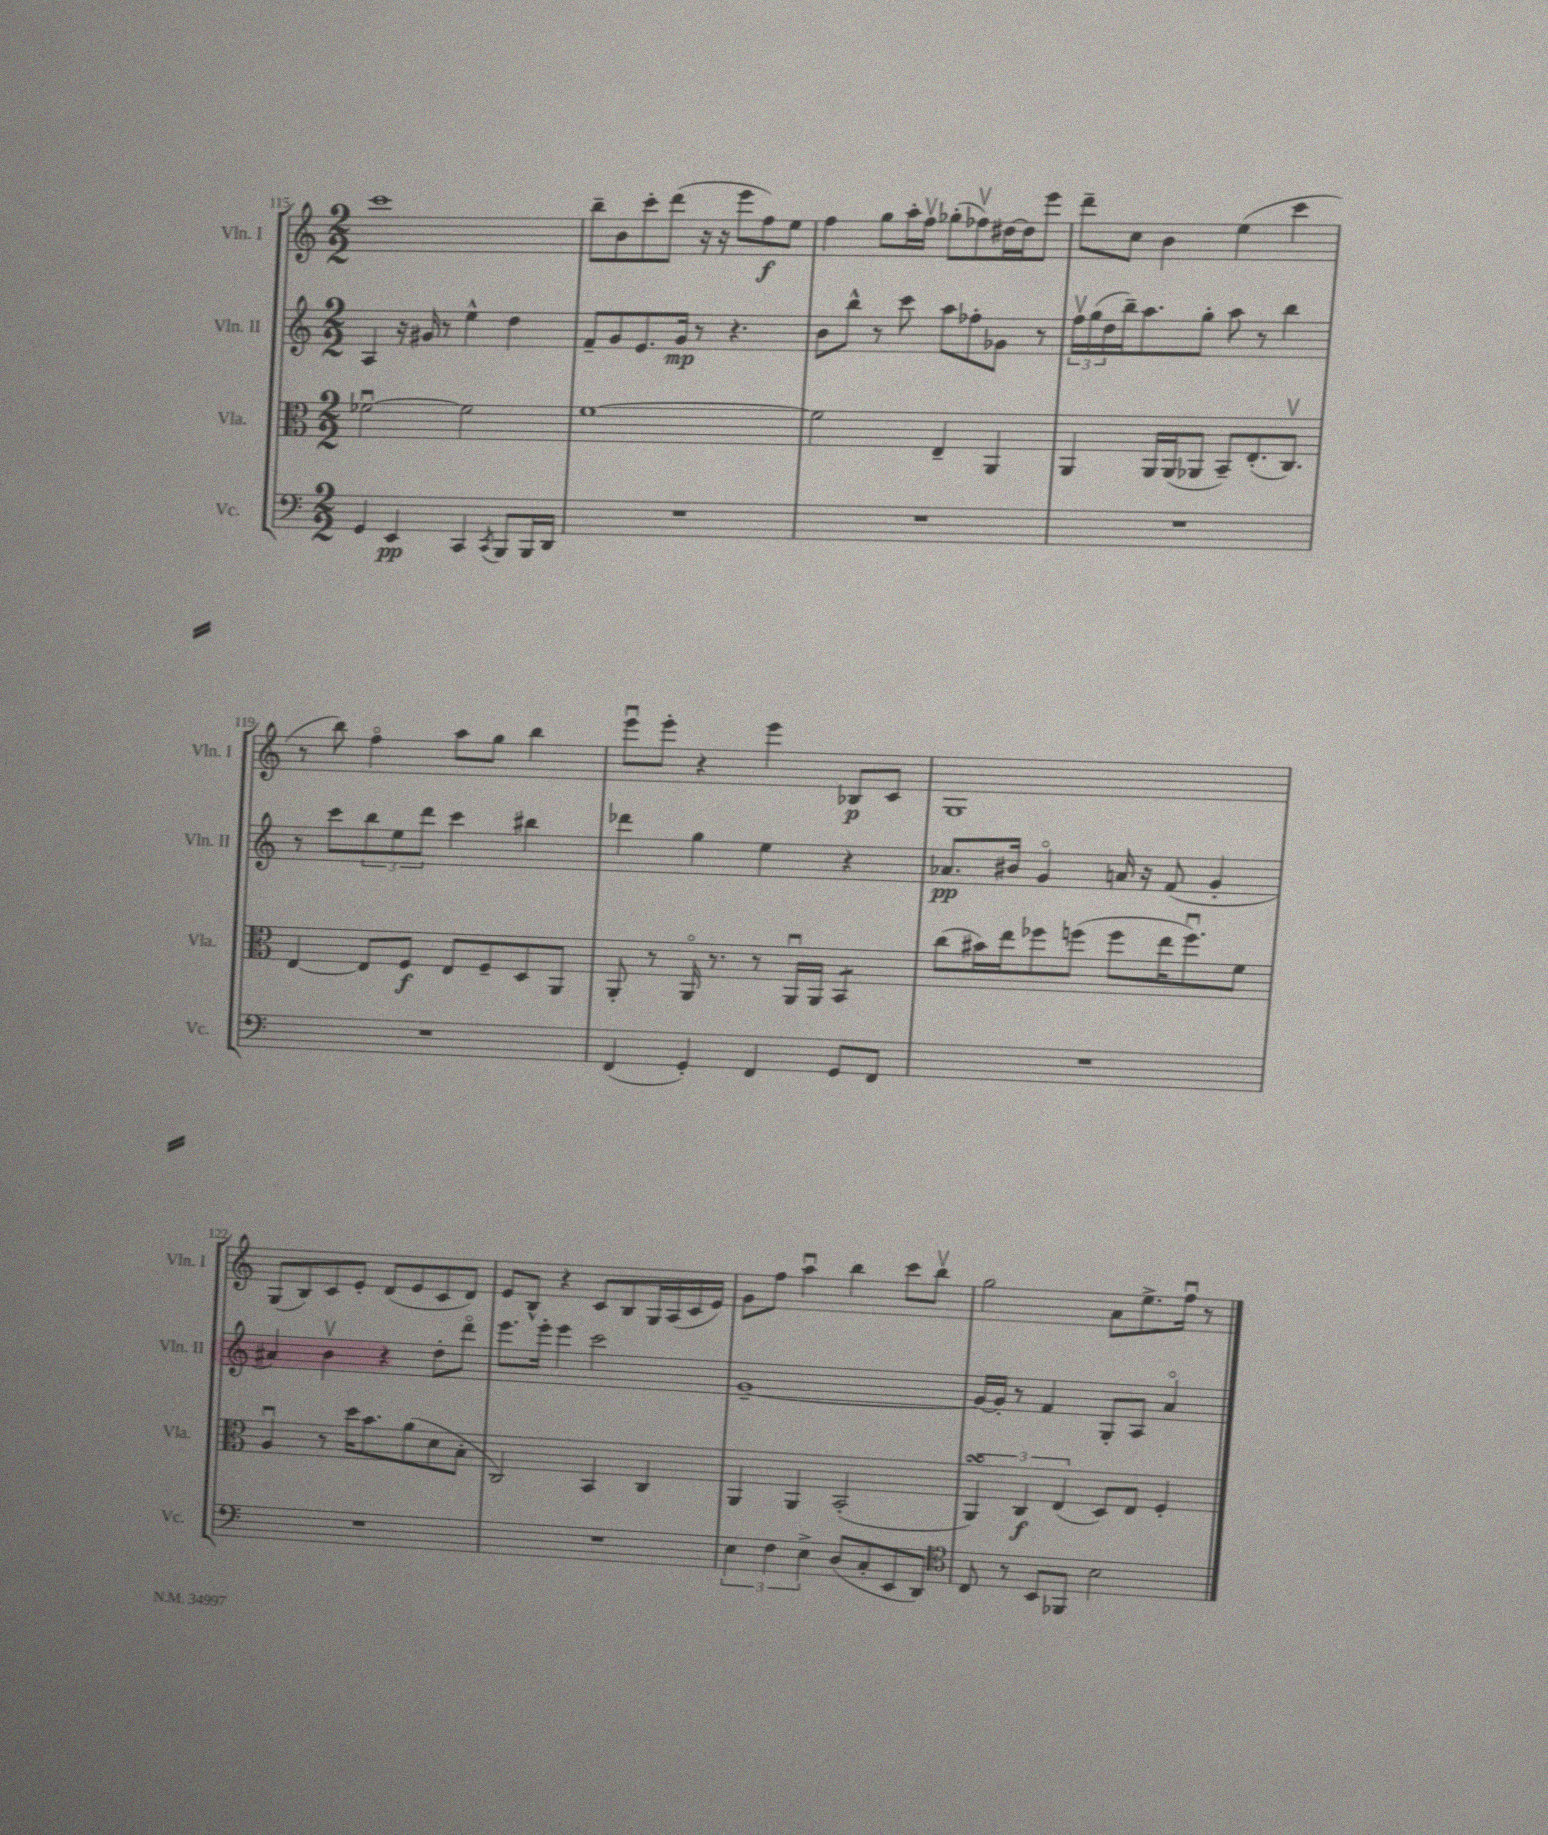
<<
\new StaffGroup <<
\new Staff = "s0" \with { instrumentName = "Vln. I" shortInstrumentName = "Vln. I" } {
    \clef treble \key c \major \numericTimeSignature \time 2/2
    c'''1 |
    b''8-- b'8 c'''8-. d'''8( r16 r16 e'''8 f''8\f) e''8 |
    f''4 g''8 a''16-. f''16\upbow ges''8-.( fes''8\upbow) dis''16~ dis''16 e'''8 |
    d'''8-- c''8 b'4 e''4( c'''4 |
    r8 b''8) f''4\flageolet a''8 g''8 b''4 |
    e'''8\downbow e'''8-. r4 e'''4 bes8\p c'8 |
    g1 |
    g8( b8) c'8 e'8-. d'8( e'8 c'8 d'8) |
    e'8 b8-^ r4 c'8 b8 g16 a16( c'16 e'16) |
    g'8 f''8 a''4\downbow b''4 c'''8 b''8\upbow |
    g''2 a'8 e''8.-> f''16\downbow r8 \bar "|." |
}
\new Staff = "s1" \with { instrumentName = "Vln. II" shortInstrumentName = "Vln. II" } {
    \clef treble \key c \major \numericTimeSignature \time 2/2
    a4 r16 gis'16 r8 e''4-^ d''4 |
    f'8-- g'8 e'8. g'16\mp r8 r4. |
    b'8 b''8-^ r8 c'''8 a''8 fes''8-. ges'8 r8 |
    \tuplet 3/2 { f''16\upbow g''16( d''16 } b''16--) a''8. g''8-. a''8 r8 b''4 |
    r8 c'''8 \tuplet 3/2 { b''8 e''8 d'''8 } c'''4 bis''4 |
    des'''4 g''4 e''4 r4 |
    aes'8.\pp bis'16 g'4\flageolet a'16 r16 f'8( g'4-. |
    ais'4) b'4\upbow r4 d''8-. d'''8\flageolet |
    e'''8. e'''16-. e'''4 c'''2 |
    g'1~-- |
    g'16~ g'16-. r8 f'4 g8-. a8 a'4\flageolet \bar "|." |
}
\new Staff = "s2" \with { instrumentName = "Vla." shortInstrumentName = "Vla." } {
    \clef alto \key c \major \numericTimeSignature \time 2/2
    fes'2~\downbow fes'2 |
    f'1~ |
    f'2 e4-- a,4 |
    a,4 a,16 a,16( aes,8 b,8--) e8.-.( c8.\upbow) |
    e4~ e8 f8\f e8 f8-- d8 a,8 |
    a,8-. r8 a,16\flageolet r8. r8 a,16\downbow a,16 b,4:8 |
    c''8( bis'16) e''16 fes''8 f''8( f''8 e''16 f''8.\downbow) f'8 |
    a4\downbow r8 d''16 b'8. a'8( d'8 b8-. |
    c2) b,4 c4 |
    a,4 a,4 b,2-.( |
    \tuplet 3/2 { a,4\turn) c4\f e4( } d8) e8 f4-. \bar "|." |
}
\new Staff = "s3" \with { instrumentName = "Vc." shortInstrumentName = "Vc." } {
    \clef bass \key c \major \numericTimeSignature \time 2/2
    g,4 e,4\pp c,4 \acciaccatura { c,8 } b,,8 b,,16 d,16 |
    R1 |
    R1 |
    R1 |
    R1 |
    f,4( g,4-.) f,4 g,8 f,8 |
    R1 |
    R1 |
    R1 |
    \tuplet 3/2 { e4 f4 e4-> } d8( c8-. e,8 d,8) |
    \clef tenor c8 r8 b,8 fes,8 b2 \bar "|." |
}
>>
>>
\layout { \context { \Score currentBarNumber = #115 } }
